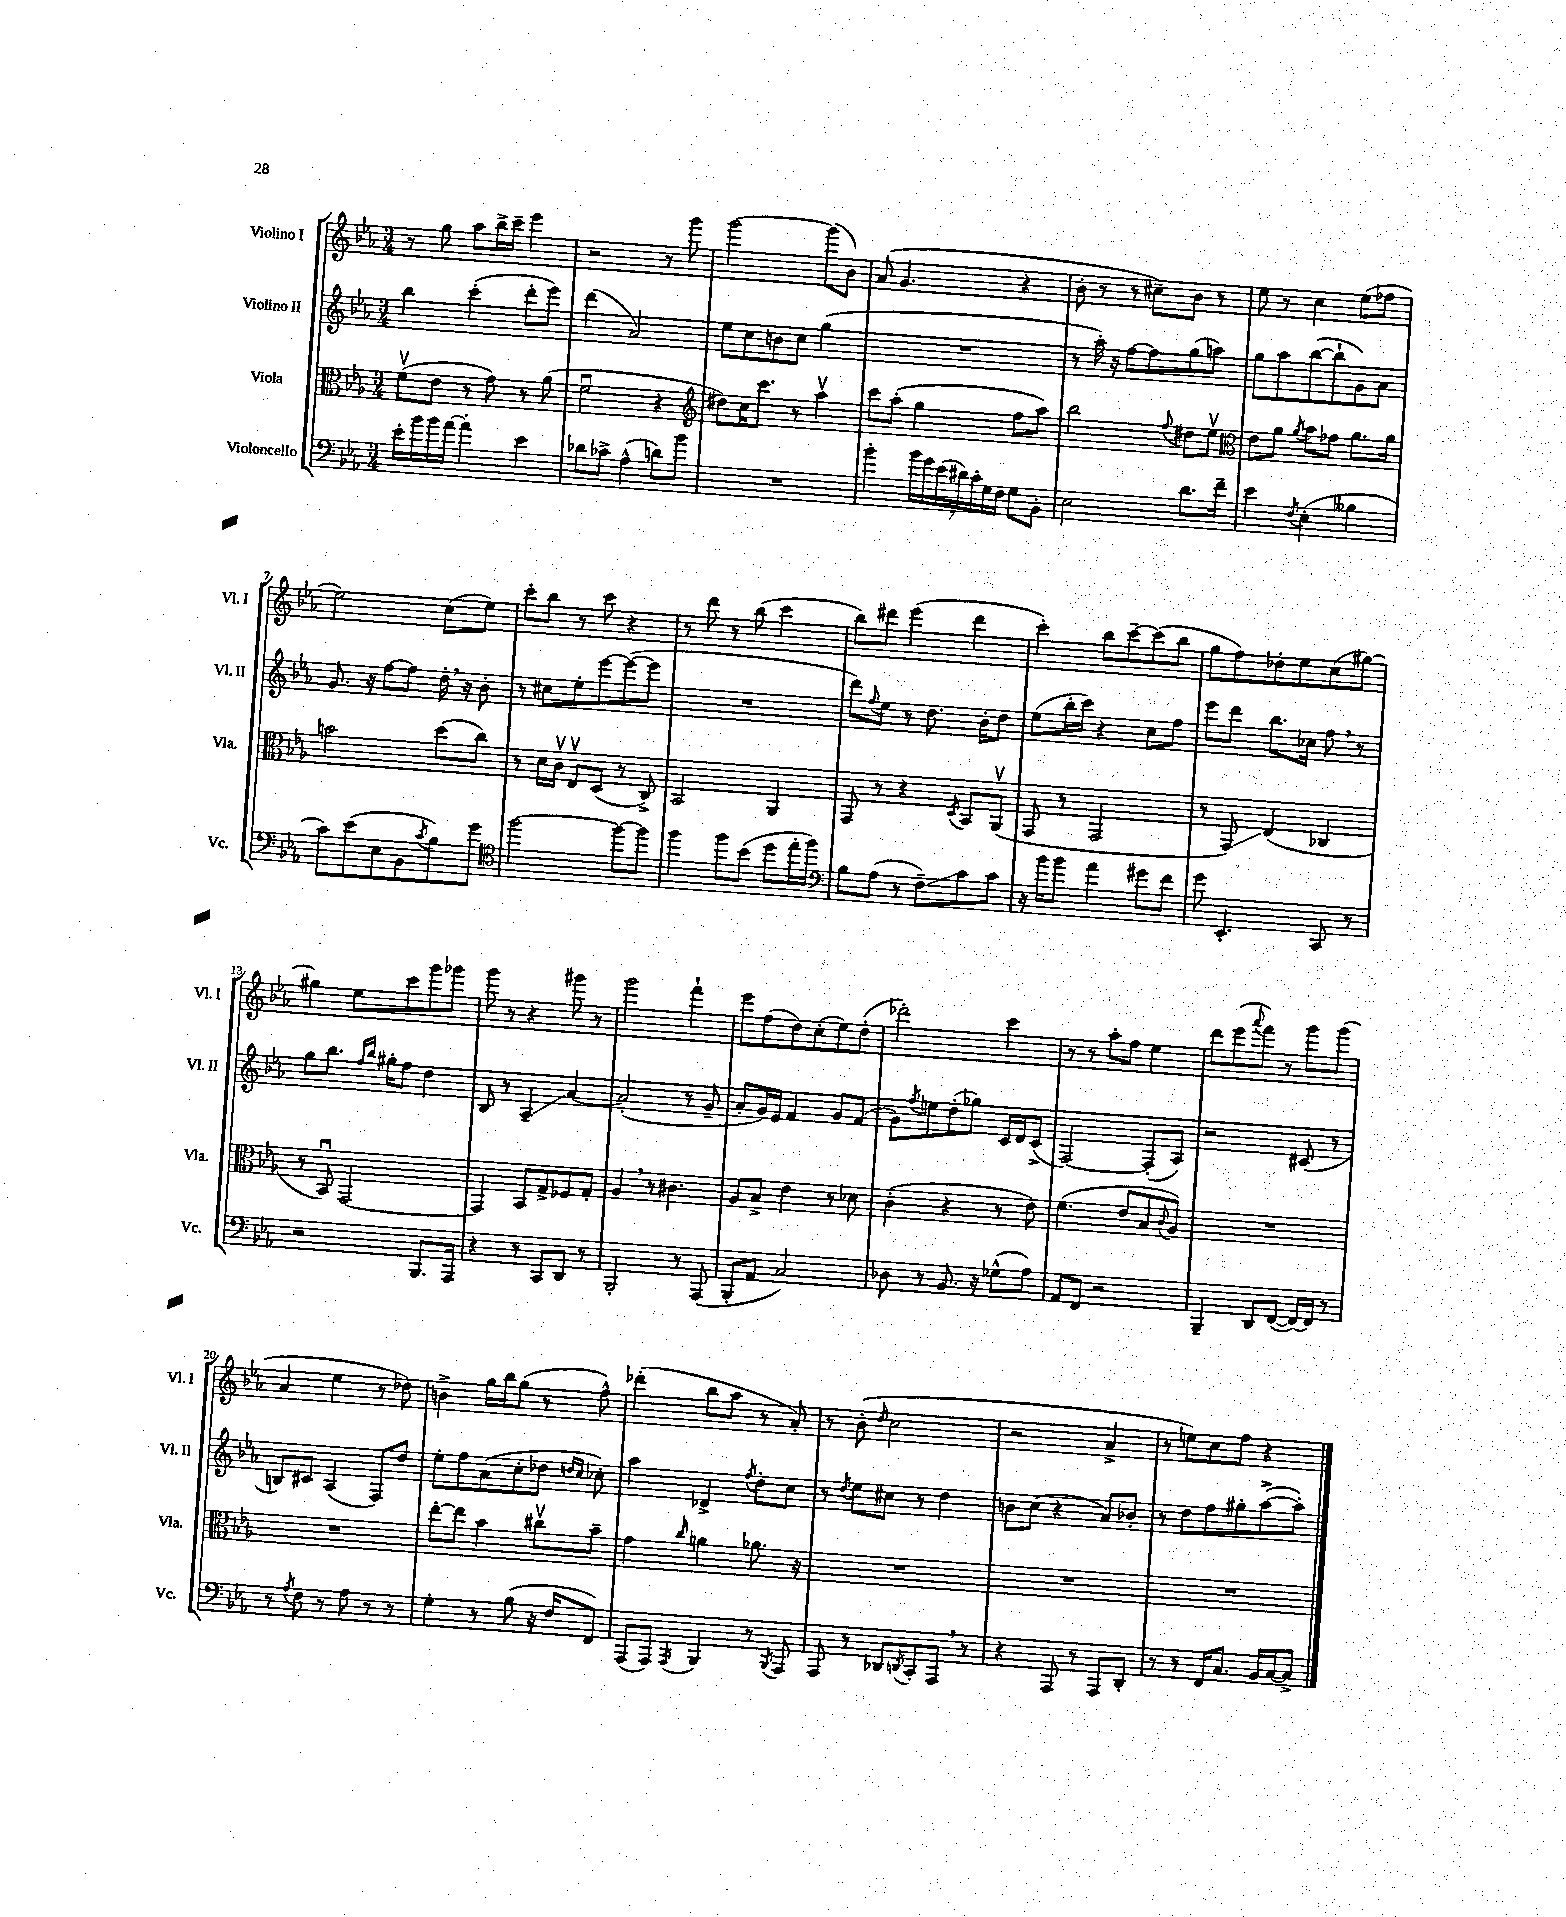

**kern	**kern	**kern	**kern
*staff4	*staff3	*staff2	*staff1
*clefF4	*clefC3	*clefG2	*clefG2
*k[b-e-a-]	*k[b-e-a-]	*k[b-e-a-]	*k[b-e-a-]
*M3/4	*M3/4	*M3/4	*M3/4
16e-'	(8fv	4bb-	8r
16b-	.	.	.
16b-	8e-	.	8gg
[16a-	.	.	.
4a-']	8r	(4ccc'	8aa-
.	8g)	.	16bb-^
.	.	.	16ccc~
4e-	8r	8ddd'	4eee-
.	(8a-	8eee-)	.
=	=	=	=
8d-	2fu	(4ddd	2r
8c-^	.	.	.
(4A-^^	.	2a-)	.
8d)	4r	.	8r
8b-	.	.	8ggg
=	=	=	=
*	*clefG2	*	*
2.r	8dd#)	8ee-	[2ggg
.	16cc	8cc	.
.	8.ccc	.	.
.	.	8b	.
.	8r	8cc	.
.	4aa-v	(4gg	(8ggg]
.	.	.	8b-)
=	=	=	=
4b-'	8ccc	2.r	(8a-
.	(8aa-'	.	4.g
28b-	4gg	.	.
28g	.	.	.
(28e-	.	.	.
28d#)	.	.	.
28c'	.	.	.
28G	.	.	.
28F	.	.	.
8G	8ff	.	4r
8BB-'	8aa-)	.	.
=	=	=	=
2E-	2bb-	8r	8b-'
.	.	16aa-')	8r
.	.	16r	.
.	.	[8ff	8r
.	.	8ff]	8cc#~)
.	8qqff	.	.
8.d	8dd#	(8gg	8b-
.	8ee-v	8aa)	8r
16f~	.	.	.
=	=	=	=
*	*clefC3	*	*
4e-	8e-	8gg	8ee-
.	8a-	8aa-	8r
8qF	8qa-	.	.
(4E-'	8b-	([8bb-	4cc
.	8g-	8bb-`]	.
4B--	8.a-	8g)	(8ee-
.	.	8a-	8ff-
.	16a-	.	.
=	=	=	=
8c)	2b	8.g	2ee-)
(8e-	.	.	.
.	.	16r	.
8E-	.	[8ff	.
8BB-	.	8ff]	.
8qc	.	.	.
8B-)	(8dd	16dd'	(8cc
.	.	16r	.
8g	8cc)	8b-'	8ee-)
=	=	=	=
*clefC4	*	*	*
[2ff	8r	8r	8ccc'
.	16d	8cc#	8bb-
.	16cv	.	.
.	8E-v	8ee-'	8r
.	(8D	[8eee-	8ccc
8ff_	8r	(8eee-_	4r
8ff]	8C^)	8eee-]	.
=	=	=	=
4ff	2BB-	2.r	8r
.	.	.	8ddd
8ff	.	.	8r
(8b-	.	.	(8bb-
8dd	4AA-	.	4ccc
16ee-'	.	.	.
16ff)	.	.	.
=	=	=	=
*clefF4	*	*	*
8B-	8GG	8ddd)	8bb-)
.	.	8qqff	.
(8A-	8r	8ee-	8ddd#
8r	4r	8r	(4eee-
8F~)	.	8.dd	.
.	8qD	.	.
8c	8BB-	.	4ddd#
.	.	16b-'	.
8c	(8AA-v	8dd	.
=	=	=	=
16r	8GG	(8ee-	4ccc')
16b-	.	.	.
8b-	8r	16bb-'	.
.	.	16ccc)	.
4a-	2GG	4r	8bb-
.	.	.	[8ccc~
8g#	.	8cc	(8ccc]
8f	.	8ff	8bb-
=	=	=	=
8g	8r	8eee-	8gg
4.EE-'	8GG)	8ddd	8ff)
.	(4E-	8.bb-	8dd-'
.	.	.	8ee-
.	.	16cc-	.
8CC	4C-	8ff	(8cc
8r	.	8r	[8gg#)
=	=	=	=
2r	8r	8gg	4gg#]
.	8BB-u)	8.bb-	.
.	[2GG	.	8ee-
.	.	16qqff	.
.	.	16qqbb-	.
.	.	16gg#'	.
.	.	8ff	8ccc
8.BBB-	.	4dd	8ggg
.	.	.	8ggg-
16AAA-	.	.	.
=	=	=	=
4r	4GG]	8B-	8ggg
.	.	8r	8r
8r	8BB-	4A-~	4r
8CC	8G^	.	.
8DD	8F-	[4a-	8ggg#
8r	8G'	.	8r
=	=	=	=
2BBB-'	4A-	(2a-']	2ggg
.	8r	.	.
.	4.c#	.	.
8r	.	8r	4fff`
(8AAA-	.	8g~	.
=	=	=	=
8BBB-'	8A-	8a-'	8eee-
8AA-	8B-^	16g)	(8ff
.	.	16e-	.
2C)	4e-	4f	8dd)
.	.	.	(8cc'
.	8r	8g	8ee-)
.	8d-	(8f	(8dd'
=	=	=	=
8D-	(4c'	8g)	2ddd-')
.	.	8qff	.
8r	.	8ee	.
8.BB-	4r	(8dd'	.
.	.	8gg-)	.
16r	.	.	.
(8G-^^	8r	16c	4ccc
.	.	16d	.
8A-)	8e-)	(8c^	.
=	=	=	=
8AA-	(4.f	[2F)	8r
8FF	.	.	8r
2r	.	.	8aa-'
.	8e-	.	8ff
.	8B-	(8F']	4ee-
.	8qqc	.	.
.	8A-)	8A-)	.
=	=	=	=
4BBB-~	2.r	2r	8ddd
.	.	.	(8eee-
.	.	.	8qqaaa-
8DD	.	.	8fff)
([8FF	.	.	8r
16FF_)	.	(8c#	8ggg
16FF]	.	.	.
8r	.	8r	(8ggg
=	=	=	=
8r	2.r	8B)	4a-
8qA-	.	.	.
8F	.	8c#	.
8r	.	(4A-	4ee-
8A-	.	.	.
8r	.	8F)	8r
8r	.	8dd	8dd-)
=	=	=	=
4G'	[8ee-'	8ee-'	4b^
.	8ee-]	8ff	.
8r	4b-	(8a-	16gg
.	.	.	16bb-
(8B-	.	8cc'	(8gg
16r	8cc#v	8dd-	8r
16F	.	.	.
.	.	16qqdd	.
.	.	16qqcc	.
8FF)	8b-~	8cc-')	8ff^^)
=	=	=	=
(8AAA-	4g	4aa-	(4ddd-'
8AAA-)	.	.	.
8qAAA-	16qqcc	.	.
4BBB-	4a	4d-^	8bb-
.	.	.	8aa-
.	.	8qff	.
8r	8.a-	8dd'	8r
8qBBB-	.	.	.
8AAA-	.	8cc	8a-')
.	16r	.	.
=	=	=	=
8AAA-	2.r	8r	8r
.	.	8qdd	.
8r	.	8ee-	(8b-'
.	.	.	16qqdd
8DD-	.	8cc#	2cc
8qDD	.	.	.
8CC'	.	8r	.
8AAA-	.	4dd	.
8r	.	.	.
=	=	=	=
4r	2.r	8b	2r
.	.	(8cc	.
8AAA-	.	4r	.
8r	.	.	.
8AAA-	.	8a-)	4a-^
8DD'	.	8b-'	.
=	=	=	=
8r	2.r	8r	8r
8r	.	8dd	8ee)
16FF	.	8ff	8cc
8.C	.	.	.
.	.	8gg#'	8ff
16BB-	.	([8aa-^	4r
[16C	.	.	.
8C^]	.	8aa-'])	.
==	==	==	==
*-	*-	*-	*-
